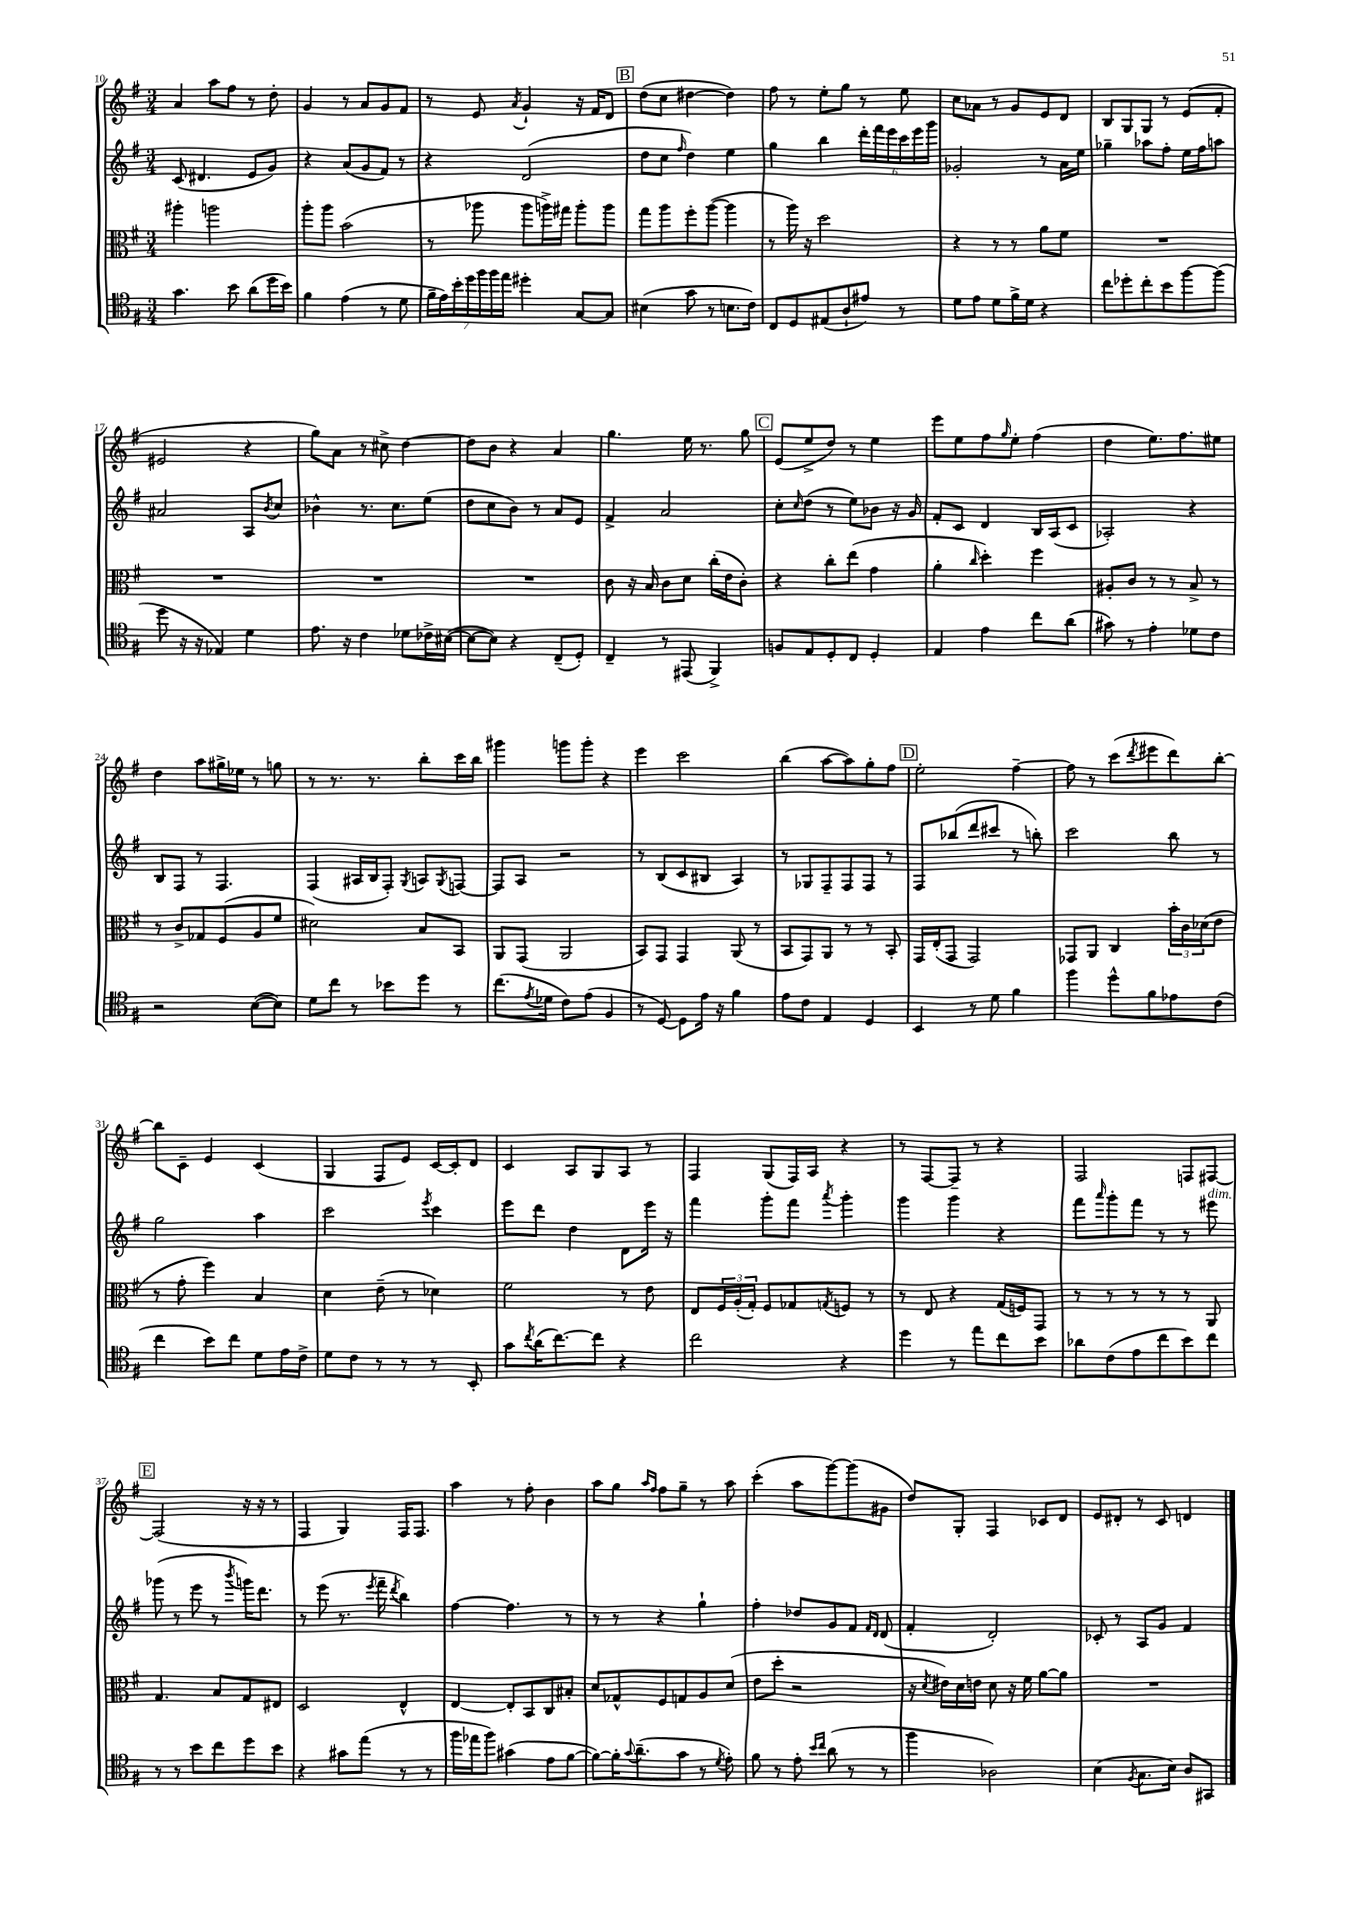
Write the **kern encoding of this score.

**kern	**kern	**kern	**kern
*staff4	*staff3	*staff2	*staff1
*clefC4	*clefC3	*clefG2	*clefG2
*k[f#]	*k[f#]	*k[f#]	*k[f#]
*M3/4	*M3/4	*M3/4	*M3/4
4.g	4aa#'	(8c	4a
.	.	4.d#	.
.	2aa	.	8aa
8b	.	.	8ff#
(8a	.	8e	8r
16dd	.	8g)	8dd'
16b)	.	.	.
=	=	=	=
4f#	8aa'	4r	4g
.	8aa	.	.
(4e	(2b	(8a	8r
.	.	8g	8a
8r	.	8f#)	8g
8d	.	8r	8f#
=	=	=	=
28f#~	8r	4r	8r
28e)	.	.	.
28b'	.	.	.
28dd	.	.	.
.	8aa-	.	8e
28ff#	.	.	.
28ff#	.	.	.
28ee	.	.	.
.	.	.	8qa
4dd#'	8aa-	(2d	4g`
.	16aa^)	.	.
.	16gg#	.	.
[8G	8aa'	.	16r
.	.	.	16f#
8G]	8aa	.	8d
=	=	=	=
(4B#	8gg	8dd	(8dd
.	8aa	8cc	8cc
.	.	16qqff#	.
8g	8ff#'	4dd)	[4dd#
8r	([8aa	.	.
8.B	4aa]	4ee	4dd#])
16c)	.	.	.
=	=	=	=
8C	8r	4gg	8ff#
8D	16aa)	.	8r
.	16r	.	.
(8E#	2dd	4bb	8ee'
8A`	.	.	8gg
8e#)	.	24ddd'	8r
.	.	24fff#	.
.	.	24eee	.
8r	.	24ccc	8ee
.	.	24eee	.
.	.	24ggg	.
=	=	=	=
8d	4r	2g-'	8cc
8e	.	.	8a-
8d	8r	.	8r
16f#^	8r	.	8g
16d	.	.	.
4r	8a	8r	8e
.	8f#	16a	8d
.	.	16ee	.
=	=	=	=
8cc	2.r	4gg-~	8B
8dd-'	.	.	8G
8cc'	.	8aa-	8G
8b	.	8ff#'	8r
[8ff#	.	16ee	(8e
.	.	16ff#	.
(8ff#]	.	8aa	8f#'
=	=	=	=
8dd	2.r	2a#	2e#
16r	.	.	.
16r	.	.	.
4E-)	.	.	.
4d	.	8A	4r
.	.	8qb	.
.	.	8cc	.
=	=	=	=
8.e	2.r	4b-^^	8gg)
.	.	.	8a
16r	.	.	.
4c	.	8.r	8r
.	.	.	8cc#^
.	.	8.cc	.
8d-	.	.	[4dd
16c-^	.	(8ee	.
([16B#	.	.	.
=	=	=	=
8B#_	2.r	8dd	8dd]
8B#])	.	8cc	8b
4r	.	8b)	4r
.	.	8r	.
(8C~	.	8a	4a
8D')	.	8e	.
=	=	=	=
4C~	8c	4f#^	4.gg
.	16r	.	.
.	16B	.	.
8r	8c	2a	.
(8EE#	8d	.	16ee
.	.	.	8.r
4FF#^)	(16cc'	.	.
.	16e	.	.
.	8c')	.	8gg
=	=	=	=
8F	4r	8cc'	(8e
.	.	16qqcc	.
8E	.	(8dd	8ee^
8D'	8cc'	8r	8dd)
8C	(8ee	8ee)	8r
4D'	4g	8b-	4ee
.	.	16r	.
.	.	16g	.
=	=	=	=
4E	4a'	8f#'	8eee
.	.	8c	8ee
.	16qqcc	.	.
4e	4dd')	4d	8ff#
.	.	.	16qqgg
.	.	.	8ee'
8cc	4ff#	16B	(4ff#
.	.	(16A	.
(8a	.	8c	.
=	=	=	=
8g#)	8A#'	2A-')	4dd
8r	8c	.	.
4e'	8r	.	8.ee)
.	8r	.	.
.	.	.	8.ff#
8d-	8B^	4r	.
8c	8r	.	8ee#
=	=	=	=
2r	8r	8B	4dd
.	8c^	8F#	.
.	8G-	8r	8aa
.	(8F#	4.F#	16gg#^
.	.	.	16ee-
([8B	8A	.	8r
8B])	8f#	.	8gg
=	=	=	=
8d	2d#)	(4F#	8r
8cc	.	.	8.r
8r	.	16A#	.
.	.	16B	8.r
8b-	.	8F#')	.
.	.	8qG	.
8dd	8B	8A	8bb'
.	.	8qG	.
8r	8BB	[8F	16ccc
.	.	.	16bb
=	=	=	=
(8.cc	8AA	8F]	4ggg#
.	(8GG	8A	.
8qe	.	.	.
16d-	.	.	.
8c)	2AA	2r	8ggg
(8e	.	.	8ggg'
4F#	.	.	4r
=	=	=	=
8r	8BB)	8r	4eee
[8D)	8GG	(8B	.
8D]	4GG	8c	2ccc
16e	.	8B#	.
16r	.	.	.
4f#	(8AA	4A)	.
.	8r	.	.
=	=	=	=
8e	8BB	8r	(4bb
8c	8GG)	8G-	.
4E	8AA	8F#~	[8aa
.	8r	8F#	8aa])
4D	8r	8F#	8gg'
.	8BB'	8r	8ff#
=	=	=	=
4BB	16GG	8F#	2ee'
.	(16E'	.	.
.	8GG	(8bb-	.
8r	2GG)	8ddd	.
8d	.	8ccc#	.
4f#	.	8r	[4ff#~
.	.	8bb')	.
=	=	=	=
4ff#	8GG-	2ccc	8ff#]
.	8AA	.	8r
8dd^^	4C	.	(8ccc
.	.	.	8qddd
8f#	.	.	8eee#
8e-	24b'	8bb	8ddd)
.	24c	.	.
.	(24d-	.	.
(8c	8e	8r	[8bb'
=	=	=	=
4cc	8r	2gg	8bb]
.	8g'	.	8c~
8b)	4ff#)	.	4e
8cc	.	.	.
8d	4B	4aa	(4c
16e	.	.	.
16c^	.	.	.
=	=	=	=
8d	4d	2ccc	4G
8c	.	.	.
8r	(8e~	.	8F#
8r	8r	.	8e)
.	.	8qeee	.
8r	4d-)	4ccc	[16c
.	.	.	16c']
8BB'	.	.	8d
=	=	=	=
8g	2f#	8eee	4c
8qcc	.	.	.
(16a	.	8ddd	.
[8.cc)	.	.	.
.	.	4dd	8A
8cc]	.	.	8G
4r	8r	8d	8A
.	8e	16eee	8r
.	.	16r	.
=	=	=	=
2cc	8E	4fff#	4F#
.	24F#	.	.
.	(24A'	.	.
.	24G')	.	.
.	8F#	8ggg'	(8G
.	8G-	8fff#	16F#)
.	.	.	16A
.	8qG	8qaaa	.
4r	8F	4ggg'	4r
.	8r	.	.
=	=	=	=
4dd	8r	4ggg	8r
.	8E	.	[8F#
8r	4r	4ggg	8F#~]
8ee	.	.	8r
8cc	(16G	4r	4r
.	16F)	.	.
8b	8GG	.	.
=	=	=	=
8a-	8r	8fff#	2F#
.	.	16qqaaa	.
(8c	8r	8ggg'	.
8e	8r	8fff#	.
8cc	8r	8r	.
8b)	8r	8r	8F
8cc	8AA	8eee#	[8F#
=	=	=	=
8r	4.G	(8ggg-	(2F#]
8r	.	8r	.
8b	.	8eee	.
8cc	8B	8r	.
.	.	8qbbb	.
8dd	8G	16ggg)	16r
.	.	8.ddd	16r
8b	8E#	.	8r
=	=	=	=
4r	2D	8r	4F#
.	.	(8eee	.
8g#	.	8.r	4G)
(8ee	.	.	.
.	.	8qeee	.
.	.	16fff#~	.
.	.	8qddd	.
8r	4E^^	4bb)	16F#
.	.	.	8.F#
8r	.	.	.
=	=	=	=
16ff#	[4E	[4ff#	4aa
16ee-	.	.	.
8ff#)	.	.	.
(4g#	8E']	4.ff#]	8r
.	8BB	.	8ff#'
8e	8C	.	4b
[8f#	8B#'	8r	.
=	=	=	=
8f#_)	8d	8r	8aa
16f#']	8G-^^	8r	8gg
8qqg	.	.	.
(8.a~	.	.	.
.	.	.	16qqaa
.	.	.	16qqff#
.	8F#	4r	8ff#
8g	8G	.	8gg~
8r	8A	4gg`	8r
8qd	.	.	.
8e')	(8d	.	8aa
=	=	=	=
8f#	8e	4ff#'	(4ccc'
8r	8dd'	.	.
8e'	2r	8dd-	8aa
16qqb	.	.	.
16qqcc	.	.	.
(8a	.	8g	[8ggg)
8r	.	8f#	(8ggg]
.	.	16qqf#	.
.	.	16qqd	.
8r	.	(8d	8g#
=	=	=	=
4ff#	16r	4f#'	8dd)
.	8qd	.	.
.	16e#)	.	.
.	16d	.	8G'
.	16e	.	.
2A-)	8d	2d')	4F#
.	16r	.	.
.	16f#	.	.
.	[8a	.	8c-
.	8a]	.	8d
=	=	=	=
(4B	2.r	8c-'	8e
.	.	8r	8d#'
8qF#	.	.	.
8.G	.	8A	8r
.	.	8g	8c
16B)	.	.	.
8A	.	4f#	4d
8GG#	.	.	.
==	==	==	==
*-	*-	*-	*-
